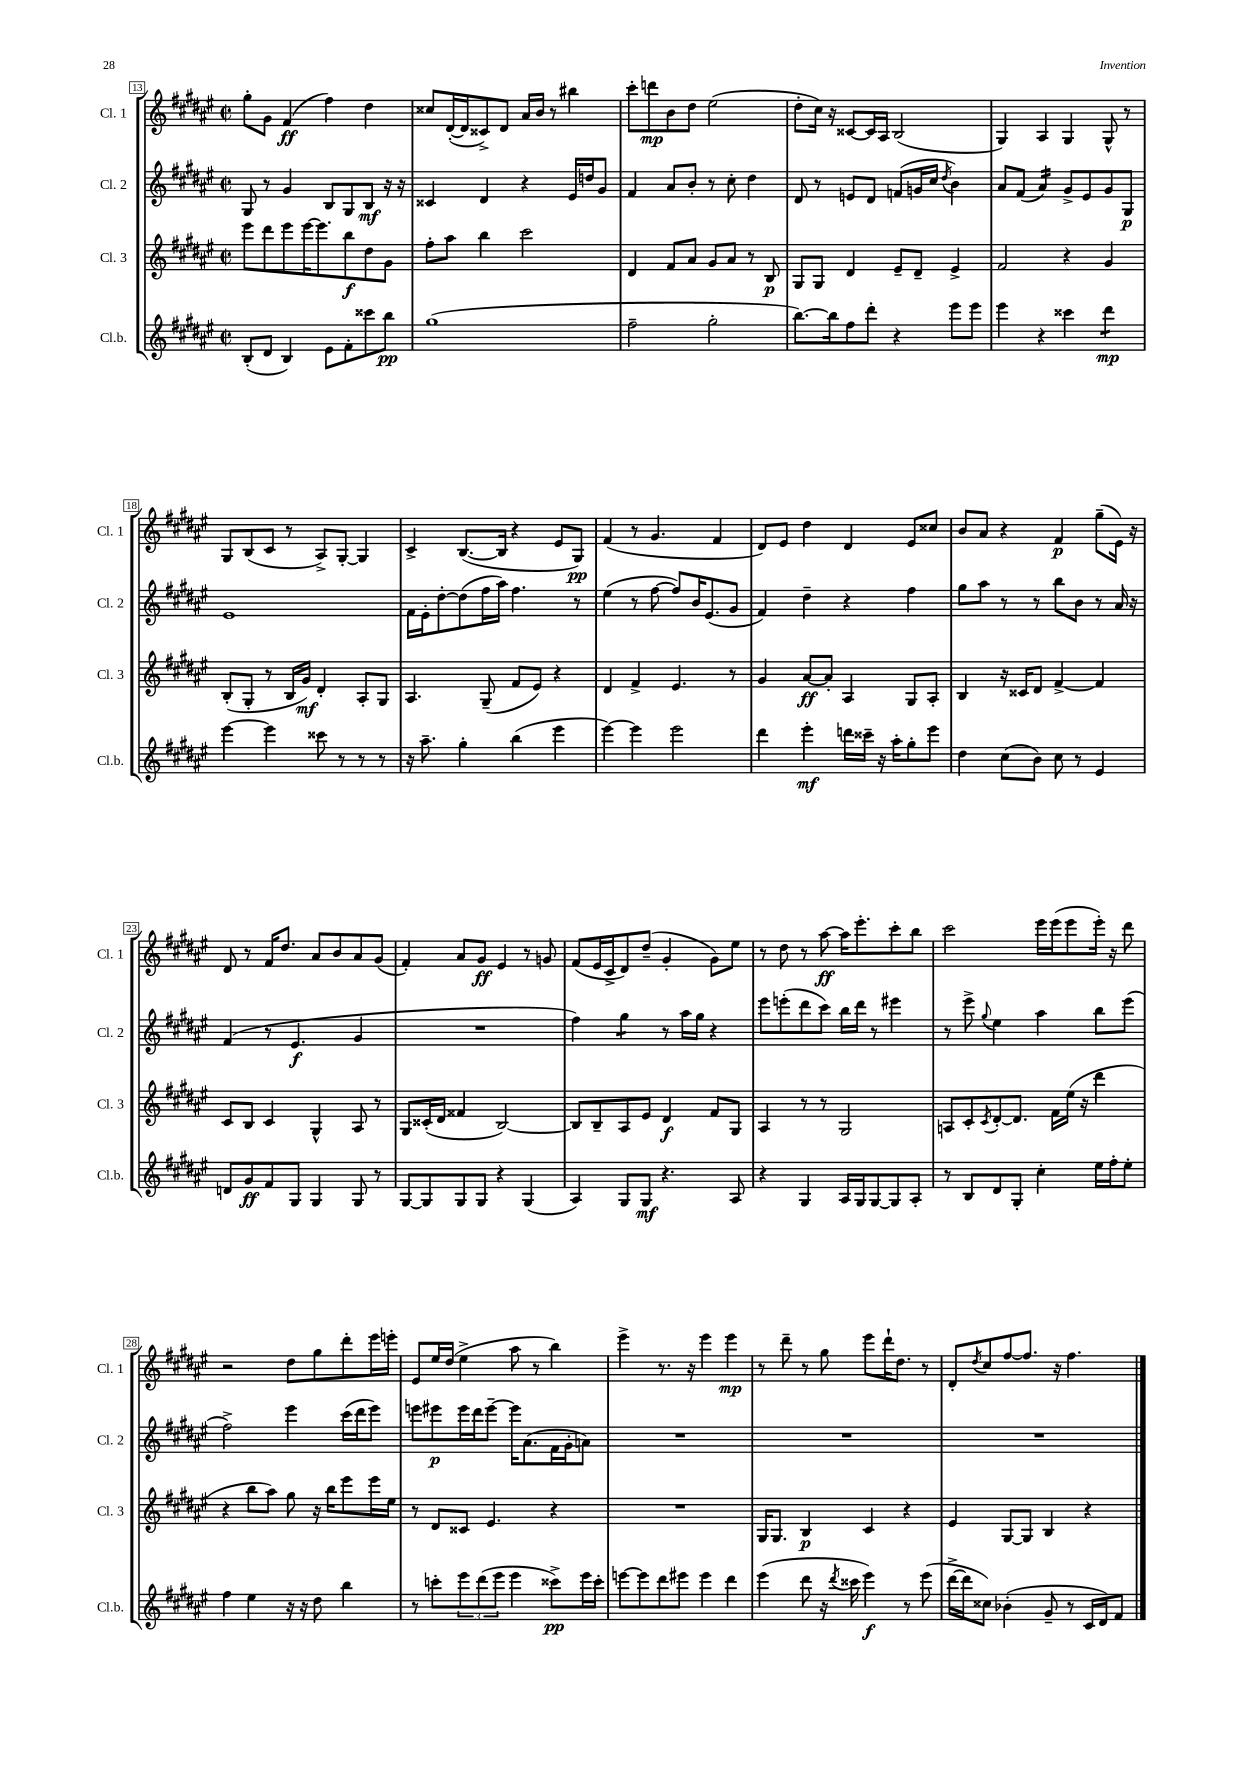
<<
\new StaffGroup <<
\new Staff = "s0" \with { instrumentName = "Cl. 1" shortInstrumentName = "Cl. 1" } {
    \clef treble \key fis \major \defaultTimeSignature \time 2/2
    gis''8-. gis'8 fis'4\ff( fis''4) dis''4 |
    cisis''8 dis'16~-.( dis'16 cisis'8->) dis'8 ais'16 b'16 r8 bis''4 |
    cis'''8-. d'''8\mp b'8 dis''8 eis''2( |
    dis''8-. cis''16) r16 cisis'8~ cisis'16 ais16 b2( |
    gis4) ais4 gis4 gis8-^ r8 |
    gis8 b8( cis'8 r8 ais8->) gis8~-. gis4 |
    cis'4-> b8.~( b16 r4 eis'8 gis8\pp) |
    fis'4( r8 gis'4. fis'4 |
    dis'8) eis'8 dis''4 dis'4 eis'8 cisis''8 |
    b'8 ais'8 r4 fis'4\p gis''8--( eis'16) r16 |
    dis'8 r8 fis'16 dis''8. ais'8 b'8 ais'8 gis'8( |
    fis'4-.) ais'8 gis'8\ff eis'4 r8 g'8 |
    fis'8( eis'16 cis'16-> dis'8) dis''8--( gis'4-. gis'8) eis''8 |
    r8 dis''8 r8 ais''8~\ff ais''16 eis'''8.-. cis'''8-. b''8 |
    cis'''2 eis'''16 eis'''16( eis'''8 eis'''16-.) r16 dis'''8 |
    r2 dis''8 gis''8 dis'''8-. eis'''16 e'''16-. |
    eis'8 eis''16 dis''16( eis''4-> ais''8 r8 b''4) |
    eis'''4-> r8. r16 eis'''4 eis'''4\mp |
    r8 dis'''8-- r8 gis''8 eis'''8 dis'''16-! dis''8. r8 |
    dis'8-. \acciaccatura { dis''8 } cis''8 fis''8~ fis''8. r16 fis''4. \bar "|." |
}
\new Staff = "s1" \with { instrumentName = "Cl. 2" shortInstrumentName = "Cl. 2" } {
    \clef treble \key fis \major \defaultTimeSignature \time 2/2
    gis8 r8 gis'4 b8 gis8 b8\mf r16 r16 |
    cisis'4 dis'4 r4 eis'16 d''16 gis'8 |
    fis'4 ais'8 b'8-. r8 cis''8-. dis''4 |
    dis'8 r8 e'8 dis'8 f'8( g'16 cis''16 \acciaccatura { dis''8 } b'4) |
    ais'8 fis'8( ais'4:16) gis'8-> eis'8 gis'8 gis8\p |
    eis'1 |
    fis'16 eis'16-. dis''8~-. dis''8( fis''16 ais''16) fis''4. r8 |
    eis''4( r8 fis''8~ fis''8) b'16 eis'8.( gis'8 |
    fis'4) dis''4-- r4 fis''4 |
    gis''8 ais''8 r8 r8 b''8 b'8 r8 ais'16 r16 |
    fis'4( r8 eis'4.\f gis'4 |
    R1 |
    fis''4) gis''4:8 r8 ais''16 gis''16 r4 |
    eis'''8 e'''8-.( dis'''8 cis'''8) b''16 dis'''16 r8 eis'''4 |
    r8 eis'''8-> \appoggiatura { gis''8 } eis''4 ais''4 b''8 eis'''8( |
    fis''2->) eis'''4 cis'''16( dis'''16 eis'''8) |
    e'''8 eis'''8\p eis'''16 dis'''16 eis'''8~-- eis'''16 ais'8.( fis'16 gis'16-. a'8) |
    R1 |
    R1 |
    R1 \bar "|." |
}
\new Staff = "s2" \with { instrumentName = "Cl. 3" shortInstrumentName = "Cl. 3" } {
    \clef treble \key fis \major \defaultTimeSignature \time 2/2
    eis'''8 dis'''8 eis'''8 eis'''16~ eis'''8. b''8\f dis''8 gis'8 |
    fis''8-. ais''8 b''4 cis'''2 |
    dis'4 fis'8 ais'8 gis'8 ais'8 r8 b8\p |
    gis8 gis8 dis'4 eis'8-- dis'8-- eis'4-> |
    fis'2 r4 gis'4 |
    b8-.( gis8-. r8 b16 gis'16\mf) dis'4-. ais8-. gis8 |
    ais4. gis8--( fis'8 eis'8) r4 |
    dis'4 fis'4-> eis'4. r8 |
    gis'4 ais'8~\ff ais'8-. ais4 gis8 ais8-. |
    b4 r16 cisis'16 dis'8 fis'4~-> fis'4 |
    cis'8 b8 cis'4 gis4-^ ais8 r8 |
    gis8 cisis'16-.( dis'16 fisis'4 b2~) |
    b8 b8-- ais8 eis'8 dis'4\f fis'8 gis8 |
    ais4 r8 r8 gis2 |
    a8 cis'8-. \acciaccatura { cis'8 } dis'8~-. dis'8. fis'16 eis''16( r16 dis'''4 |
    r4 b''8 ais''8) gis''8 r16 b''16 eis'''8 eis'''16 eis''16 |
    r8 dis'8 cisis'8 eis'4. r4 |
    R1 |
    gis16 gis8. b4\p cis'4 r4 |
    eis'4 gis8~ gis8 b4 r4 \bar "|." |
}
\new Staff = "s3" \with { instrumentName = "Cl.b." shortInstrumentName = "Cl.b." } {
    \clef treble \key fis \major \defaultTimeSignature \time 2/2
    b8-.( dis'8 b4) eis'8 fis'8-. cisis'''8 b''8\pp |
    gis''1( |
    fis''2-- gis''2-. |
    b''8.~) b''16 fis''8 dis'''8-. r4 eis'''8 eis'''8 |
    eis'''4 r4 cisis'''4 dis'''4:8\mp |
    eis'''4~ eis'''4 cisis'''8 r8 r8 r8 |
    r16 ais''8.-- gis''4-. b''4( eis'''4 |
    eis'''4~) eis'''4 eis'''2 |
    dis'''4 eis'''4-.\mf d'''16 cisis'''16-- r16 ais''16-. gis''8-. eis'''8 |
    dis''4 cis''8( b'8) cis''8 r8 eis'4 |
    d'8 gis'8\ff fis'8 gis8 gis4 gis8 r8 |
    gis8~ gis8 gis8 gis8 r4 gis4( |
    ais4) gis8 gis8\mf r4. ais8 |
    r4 gis4 ais16 gis16 gis8~ gis8 ais8-. |
    r8 b8 dis'8 gis8-. cis''4-. eis''16 fis''16-. eis''8-. |
    fis''4 eis''4 r16 r16 dis''8 b''4 |
    r8 c'''8-. \tuplet 3/2 { eis'''8 dis'''8( eis'''8 } eis'''4 cisis'''8->\pp) eis'''16 cisis'''16-. |
    e'''8~ e'''8 dis'''8 eis'''8 eis'''4 dis'''4 |
    eis'''4( dis'''8 r16 \acciaccatura { dis'''8 } cisis'''16 eis'''4\f) r8 eis'''8( |
    dis'''16~-> dis'''16 cisis''8) bes'4-.( gis'8-- r8 cis'16 dis'16) fis'8 \bar "|." |
}
>>
>>
\layout { \context { \Score currentBarNumber = #13 \override BarNumber.stencil = #(make-stencil-boxer 0.1 0.3 ly:text-interface::print) } }
